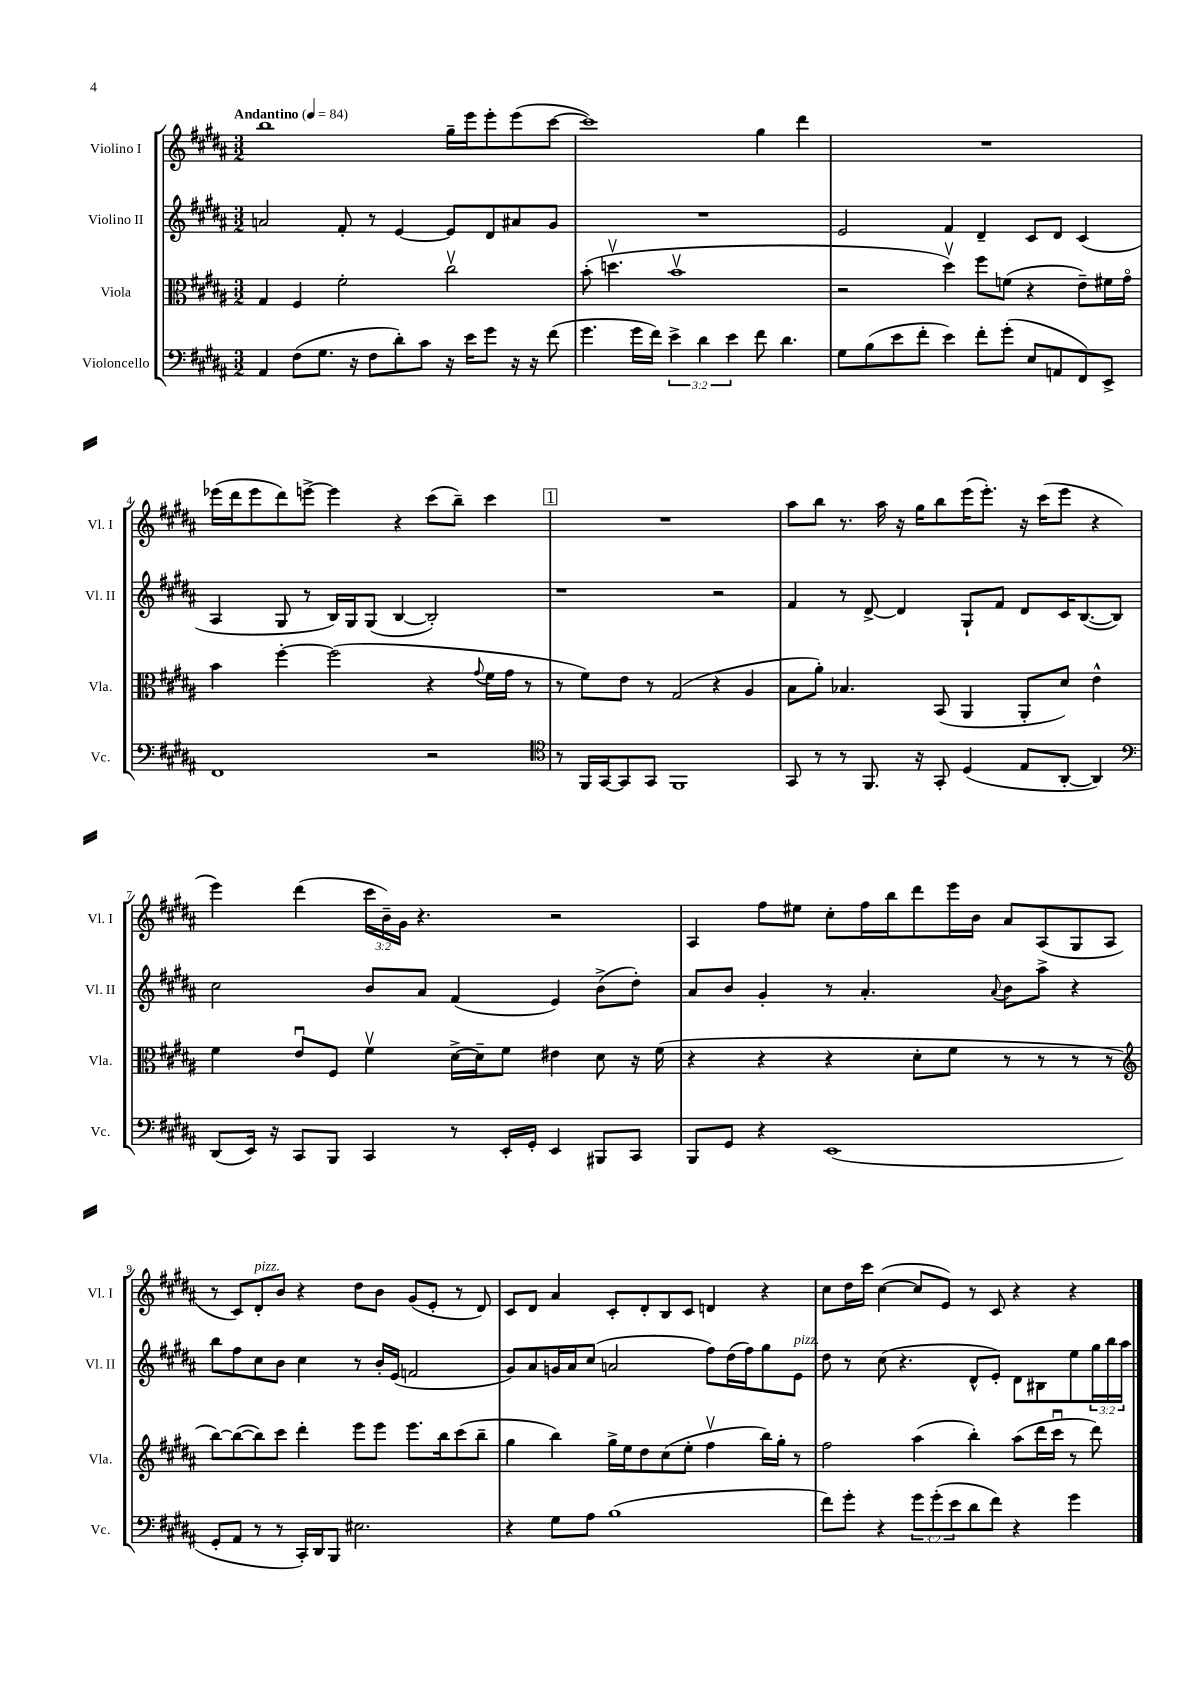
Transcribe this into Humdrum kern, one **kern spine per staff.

**kern	**kern	**kern	**kern
*staff4	*staff3	*staff2	*staff1
*clefF4	*clefC3	*clefG2	*clefG2
*k[f#c#g#d#a#]	*k[f#c#g#d#a#]	*k[f#c#g#d#a#]	*k[f#c#g#d#a#]
*M3/2	*M3/2	*M3/2	*M3/2
*MM84	*MM84	*MM84	*MM84
4AA#	4G#	2a	1bb
(8F#	4F#	.	.
8.G#	.	.	.
.	2f#'	8f#'	.
16r	.	.	.
8F#	.	8r	.
8d#')	.	[4e	.
8c#	.	.	.
16r	2cc#v	8e]	16gg#~
16e	.	.	16eee
8g#	.	8d#	8eee'
16r	.	8a#	(8eee
16r	.	.	.
(8f#	.	8g#	[8ccc#
=	=	=	=
4.g#	(8b'	1.r	1ccc#])
.	4.ddv	.	.
16g#	.	.	.
16f#)	.	.	.
6e^	1bv	.	.
6d#	.	.	.
6e	.	.	.
8f#	.	.	4gg#
4.d#	.	.	.
.	.	.	4ddd#
=	=	=	=
8G#	2r	2e	1.r
(8B	.	.	.
8e	.	.	.
8f#'	.	.	.
4e)	4dd#v)	4f#	.
8f#'	8ff#	4d#~	.
(8g#'	(8f	.	.
8E	4r	8c#	.
8AA	.	8d#	.
8FF#)	8e~)	(4c#	.
8EE^	16f#	.	.
.	16g#o	.	.
=	=	=	=
1FF#	4b	4A#	(16eee-
.	.	.	16ddd#
.	.	.	8eee-
.	[4ff#'	8G#	8ddd#)
.	.	8r	[8eee^
.	(2ff#]	16B)	4eee]
.	.	16G#	.
.	.	(8G#	.
.	.	[4B	4r
2r	4r	2B'])	(8ccc#
.	.	.	8bb~)
.	8qqg#	.	.
.	16f#	.	4ccc#
.	16g#	.	.
.	8r	.	.
=	=	=	=
*clefC4	*	*	*
8r	8r	1r	1.r
16FF#	8f#)	.	.
[16GG#	.	.	.
8GG#]	8e	.	.
8GG#	8r	.	.
1FF#	(2G#	.	.
.	4r	2r	.
.	4A#	.	.
=	=	=	=
8GG#	8B	4f#	8aa#
8r	8a#')	.	8bb
8r	4.B-	8r	8.r
8.FF#	.	[8d#^	.
.	.	.	16aa#
.	.	4d#]	16r
16r	.	.	16gg#
8GG#'	(8BB	.	8bb
(4D#	4AA#	8G#`	(16eee
.	.	.	8.eee')
.	.	8f#	.
8E	8AA#'	8d#	16r
.	.	.	(16ccc#
[8AA#'	8d#)	16c#	8eee
.	.	([8.B	.
4AA#])	4e^^	.	4r
.	.	8B])	.
=	=	=	=
*clefF4	*	*	*
(8DD#	4f#	2cc#	4eee)
16EE)	.	.	.
16r	.	.	.
8CC#	8eu	.	(4ddd#
8BBB	8F#	.	.
4CC#	4f#v	8b	24ccc#
.	.	.	24b~)
.	.	.	24g#
.	.	8a#	4.r
8r	[16d#^	(4f#	.
.	16d#~]	.	.
16EE'	8f#	.	.
16GG#'	.	.	.
4EE	4e#	4e)	2r
8BBB#	8d#	(8b^	.
8CC#	16r	8dd#')	.
.	(16f#	.	.
=	=	=	=
8BBB	4r	8a#	4A#
8GG#	.	8b	.
4r	4r	4g#'	8ff#
.	.	.	8ee#
(1EE	4r	8r	8cc#'
.	.	4.a#'	16ff#
.	.	.	16bb
.	8d#'	.	8ddd#
.	8f#	.	16eee
.	.	.	16b
.	.	8qqa#	.
.	8r	8b	8a#
.	8r	8aa#^	(8A#
.	8r	4r	8G#
.	8r	.	8A#
=	=	=	=
*	*clefG2	*	*
8GG#'	[8bb)	8bb	8r
8AA#	(8bb_	8ff#	8c#)
8r	8bb])	8cc#	8d#'
8r	8ccc#	8b	8b
16CC#')	4ddd#'	4cc#	4r
16DD#	.	.	.
8BBB	.	.	.
2.E#	8eee	8r	8dd#
.	8eee	16b'	8b
.	.	(16e	.
.	8.eee	2f	(8g#
.	.	.	8e'
.	16bb	.	.
.	(8ccc#	.	8r
.	8bb~	.	8d#)
=	=	=	=
4r	4gg#	8g#)	8c#
.	.	8a#	8d#
8G#	4bb)	16g	4a#
.	.	16a#	.
8A#	.	(8cc#	.
(1B	16gg#^	2a	8c#'
.	16ee	.	.
.	8dd#	.	8d#'
.	(8cc#	.	8B
.	8ee'	.	8c#
.	4ff#v	8ff#)	4d
.	.	(16dd#	.
.	.	16ff#)	.
.	16bb)	8gg#	4r
.	16gg#'	.	.
.	8r	8e	.
=	=	=	=
8f#)	2ff#	8dd#	8cc#
8g#'	.	8r	16dd#
.	.	.	16ccc#
4r	.	(8cc#	([4cc#
.	.	4.r	.
12g#	(4aa#	.	8cc#]
(12g#'	.	.	.
.	.	.	8e)
12e	.	.	.
8d#	4bb')	8d#^^	8r
8f#)	.	8e')	8c#
4r	(8aa#	8d#	4r
.	16ddd#	8B#	.
.	16ccc#u	.	.
4g#	8r	8ee	4r
.	8ddd#)	24gg#	.
.	.	24bb	.
.	.	24aa#	.
==	==	==	==
*-	*-	*-	*-
